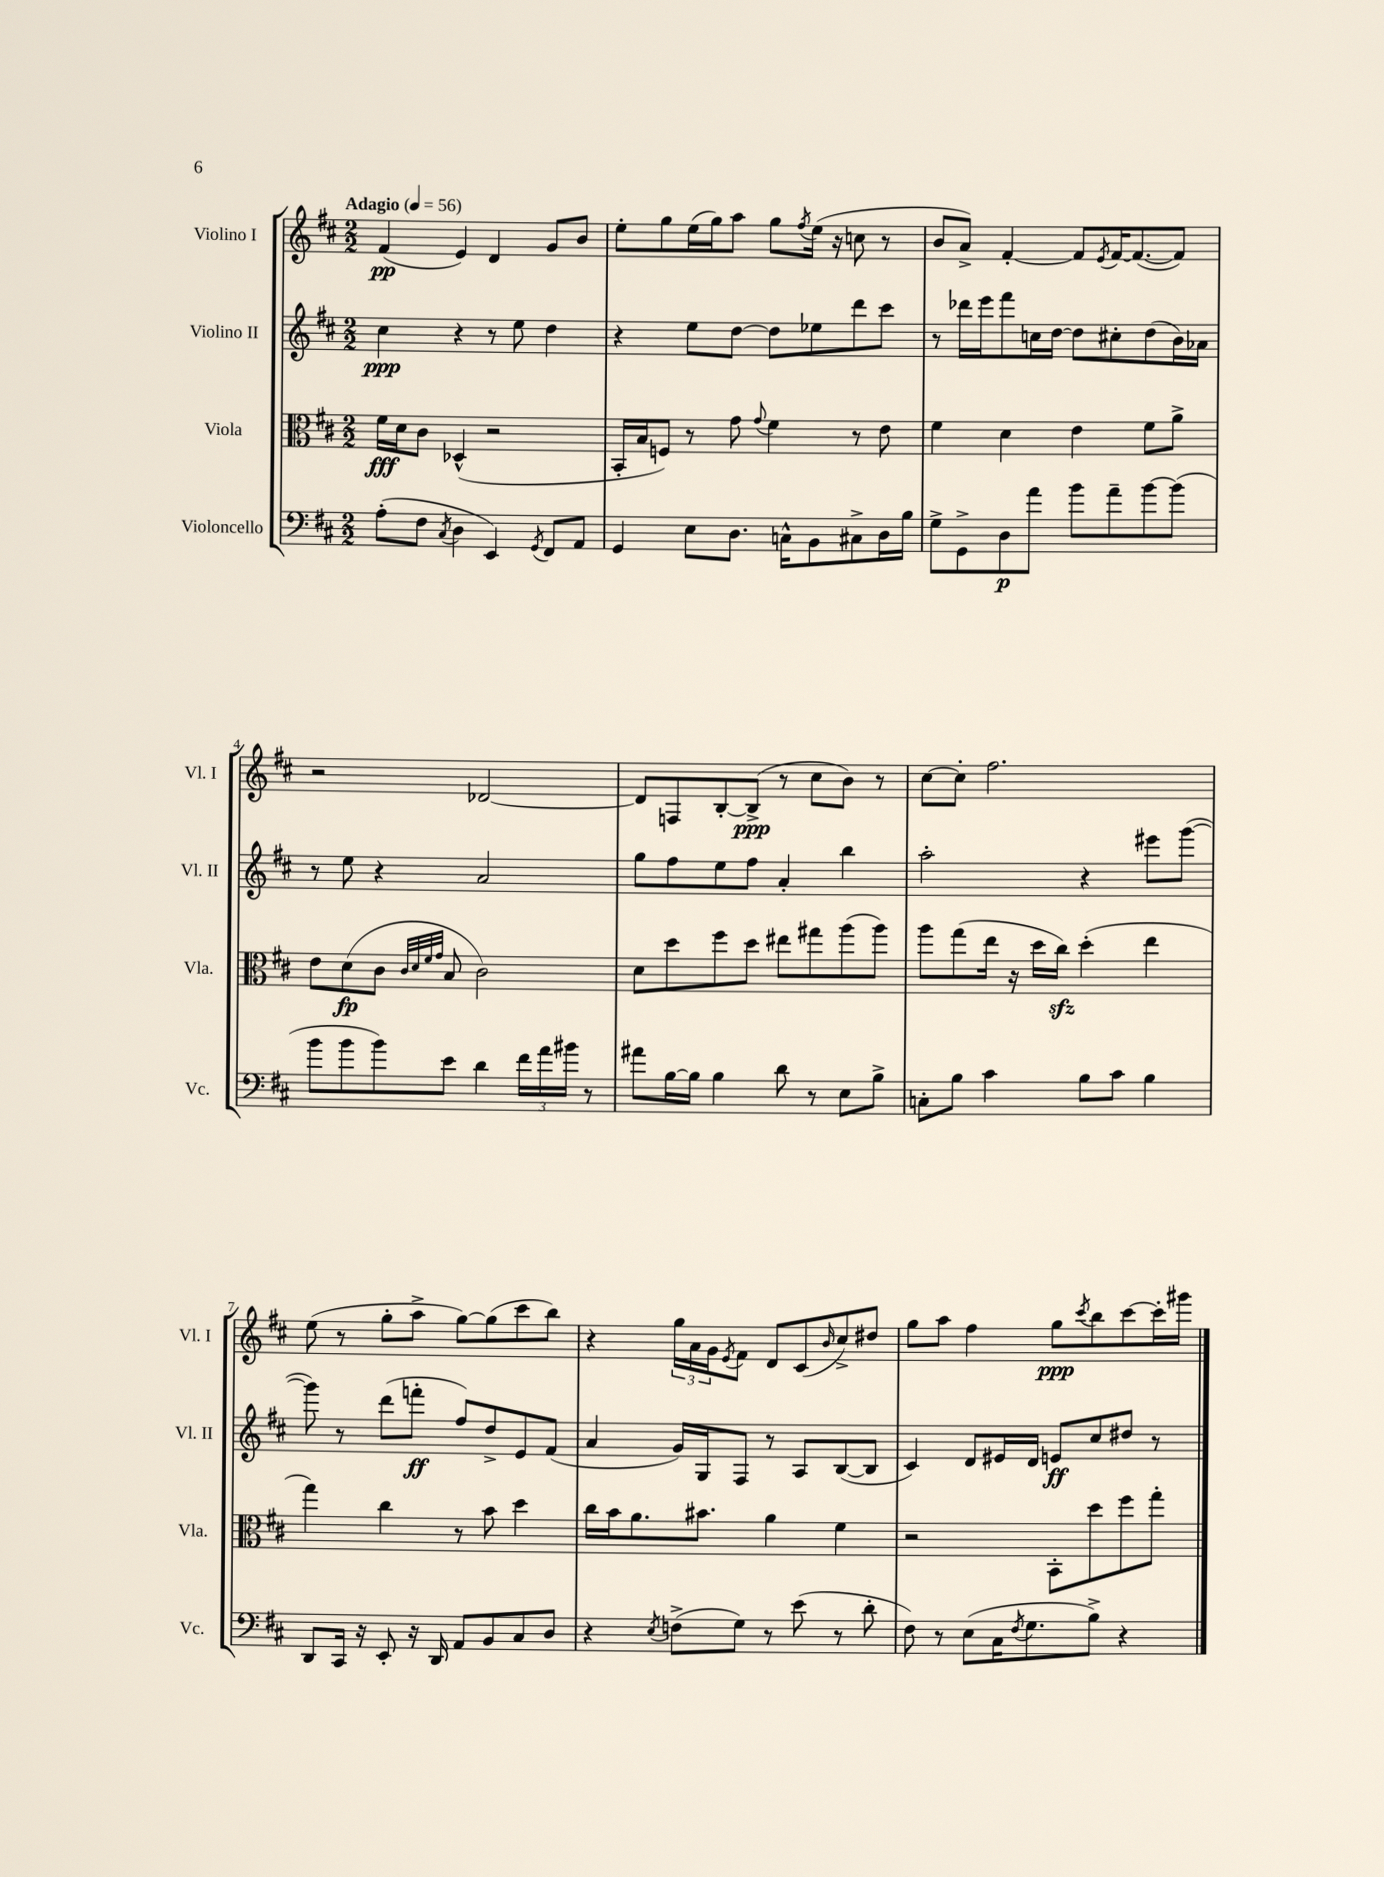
<<
\new StaffGroup <<
\new Staff = "s0" \with { instrumentName = "Violino I" shortInstrumentName = "Vl. I" } {
    \clef treble \key d \major \numericTimeSignature \time 2/2 \tempo "Adagio" 4 = 56
    fis'4\pp( e'4) d'4 g'8 b'8 |
    e''8-. g''8 e''16( g''16) a''8 g''8 \acciaccatura { fis''8 } e''16( r16 c''8 r8 |
    b'8 a'8->) fis'4~-. fis'8 \acciaccatura { e'8 } fis'16~ fis'8.~( fis'8) |
    r2 des'2~ |
    des'8 f8 b8~-. b8->\ppp( r8 cis''8 b'8) r8 |
    cis''8~ cis''8-. fis''2. |
    e''8( r8 g''8-. a''8-> g''8~) g''8( cis'''8 b''8) |
    r4 \tuplet 3/2 { g''16 a'16 g'16 } \acciaccatura { e'8 } fis'8 d'8 cis'8( \grace { b'16 } cis''8->) dis''8 |
    g''8 a''8 fis''4 g''8\ppp \acciaccatura { cis'''8 } b''8 cis'''8~ cis'''16-. gis'''16 \bar "|." |
}
\new Staff = "s1" \with { instrumentName = "Violino II" shortInstrumentName = "Vl. II" } {
    \clef treble \key d \major \numericTimeSignature \time 2/2
    cis''4\ppp r4 r8 e''8 d''4 |
    r4 e''8 d''8~ d''8 ees''8 d'''8 cis'''8 |
    r8 des'''16 e'''16 fis'''8 c''16 d''16~ d''8 cis''8-. d''8( b'16) aes'16 |
    r8 e''8 r4 a'2 |
    g''8 fis''8 e''8 fis''8 a'4-. b''4 |
    a''2-. r4 eis'''8 g'''8~( |
    g'''8) r8 d'''8( f'''8-.\ff fis''8) d''8-> e'8 fis'8( |
    a'4 g'16) g16 fis8 r8 a8 b8~( b8 |
    cis'4) d'8 eis'16 d'16 e'8\ff cis''8 dis''8 r8 \bar "|." |
}
\new Staff = "s2" \with { instrumentName = "Viola" shortInstrumentName = "Vla." } {
    \clef alto \key d \major \numericTimeSignature \time 2/2
    fis'16\fff d'16 cis'8 des4-^( r2 |
    b,16-. b16 f8) r8 g'8 \appoggiatura { g'8 } fis'4 r8 e'8 |
    fis'4 d'4 e'4 fis'8 a'8-> |
    e'8 d'8\fp( cis'8 \grace { cis'32 d'32 fis'32 g'32 } b8 cis'2) |
    d'8 d''8 fis''8 d''8 eis''8 gis''8 a''8( a''8) |
    a''8 g''8( e''16 r16 d''16 cis''16\sfz) d''4-.( e''4 |
    g''4) cis''4 r8 b'8 d''4 |
    cis''16 b'16 a'8. bis'8. a'4 fis'4 |
    r2 b,8-. d''8 fis''8 g''8-. \bar "|." |
}
\new Staff = "s3" \with { instrumentName = "Violoncello" shortInstrumentName = "Vc." } {
    \clef bass \key d \major \numericTimeSignature \time 2/2
    a8-.( fis8 \acciaccatura { cis8 } d4 e,4) \acciaccatura { g,8 } fis,8 a,8 |
    g,4 e8 d8. c16-^ b,8 cis8-> d16 b16 |
    g8-> g,8-> d8\p a'8 b'8 a'8-- b'8~ b'8( |
    b'8 b'8 b'8) e'8 d'4 \tuplet 3/2 { fis'16 a'16 bis'16 } r8 |
    ais'8 b16~ b16 b4 d'8 r8 e8 b8-> |
    c8-. b8 cis'4 b8 cis'8 b4 |
    d,8 cis,16 r16 e,8-. r16 d,16 a,8 b,8 cis8 d8 |
    r4 \acciaccatura { e8 } f8->( g8) r8 e'8( r8 d'8-. |
    fis8) r8 e8( cis16 \acciaccatura { fis8 } g8. b8->) r4 \bar "|." |
}
>>
>>
